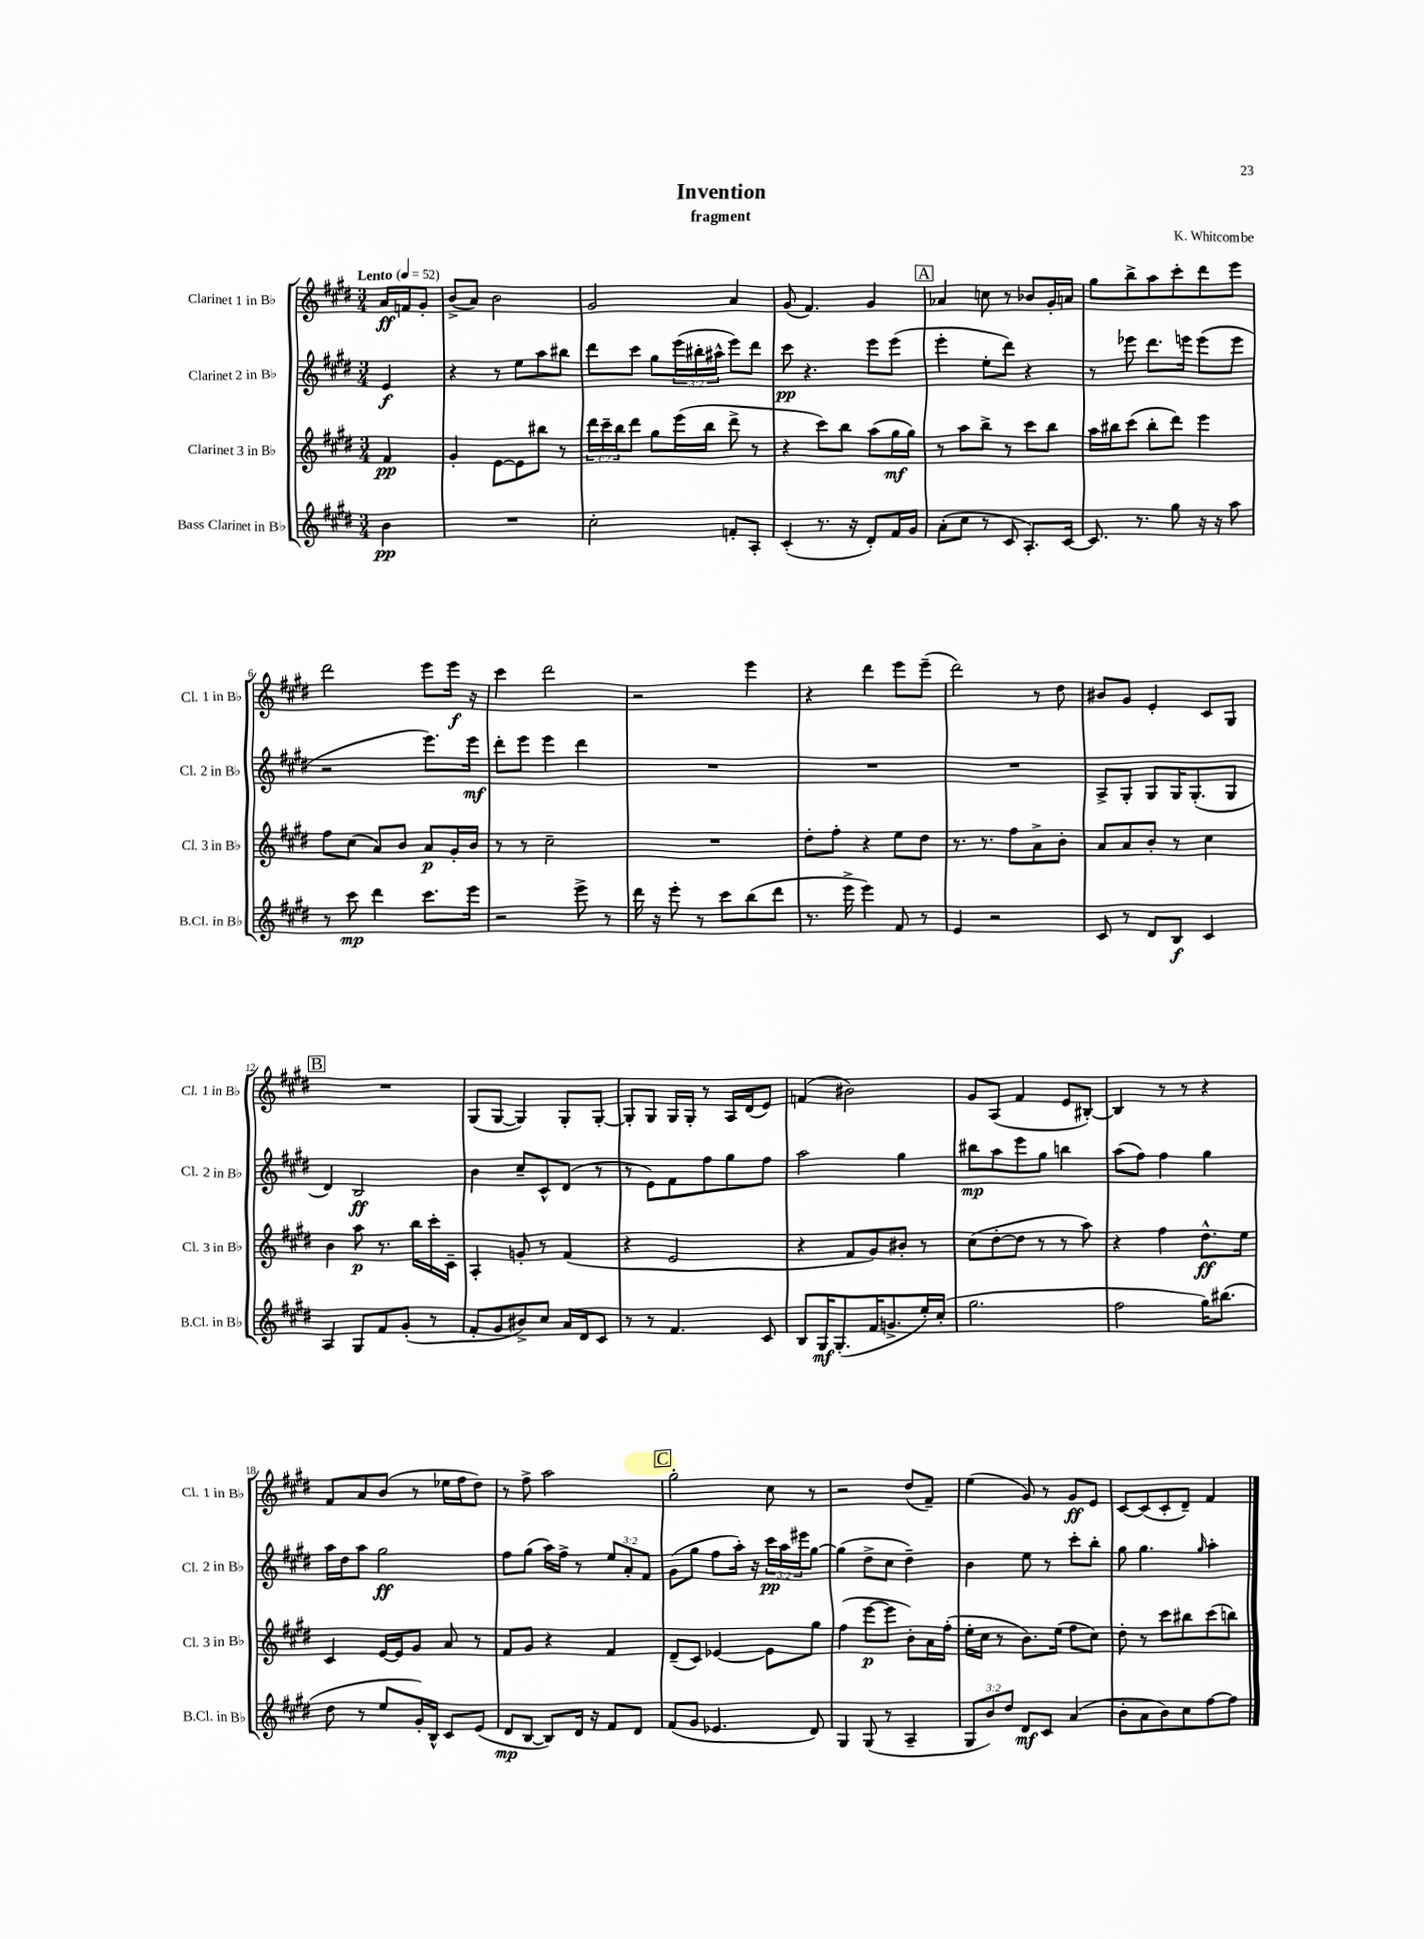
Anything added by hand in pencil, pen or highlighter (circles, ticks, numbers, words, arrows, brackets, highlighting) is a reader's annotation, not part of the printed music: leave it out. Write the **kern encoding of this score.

**kern	**kern	**kern	**kern
*staff4	*staff3	*staff2	*staff1
*clefG2	*clefG2	*clefG2	*clefG2
*k[f#c#g#d#]	*k[f#c#g#d#]	*k[f#c#g#d#]	*k[f#c#g#d#]
*M3/4	*M3/4	*M3/4	*M3/4
*MM52	*MM52	*MM52	*MM52
4b	4f#	4e	16a
.	.	.	16f
.	.	.	8g#'
=	=	=	=
2.r	4g#'	4r	(8b^
.	.	.	8a)
.	[8e	8r	2b
.	8e]	8ee	.
.	8bb#	8aa	.
.	8r	8bb#	.
=	=	=	=
2cc#'	24ddd#	8ddd#	2g#
.	24ccc#~	.	.
.	24bb	.	.
.	8ddd#	8ccc#	.
.	8gg#	8gg#	.
.	(16eee	(24eee	.
.	.	24bb#'	.
.	16bb	.	.
.	.	24aa#^^	.
8f'	8ddd#^	8eee)	4a
8A'	8r	8ddd#	.
=	=	=	=
(4c#'	4r	8ccc#	(8g#
.	.	4.r	4.f#)
8.r	8ccc#)	.	.
.	8bb	.	.
16r	.	.	.
8d#')	(8aa	8eee	4g#
16f#	16gg#	(8eee	.
16g#	16gg#)	.	.
=	=	=	=
(8a'	8r	4eee'	4a-
8cc#	8aa	.	.
8r	8bb^	8ee'	8cc
8c#	8r	8ddd#)	8r
8.A')	8ccc#	4r	8b-
.	8bb	.	16g#'
[16c#	.	.	16a
=	=	=	=
8.c#]	16aa	8r	8gg#
.	16bb#	.	.
.	(8ccc#	8eee-	8bb^
8.r	.	.	.
.	8bb#'	8.ddd#	8aa
8gg#	8ddd#)	.	8ccc#'
.	.	16eee	.
16r	4eee	(8eee	8ddd#
16r	.	.	.
8aa	.	8eee	8eee
=	=	=	=
8r	8ff#	2r	2ddd#
8ccc#	(8cc#	.	.
4ddd#	8a)	.	.
.	8b	.	.
8.ccc#	8a	8.eee)	8eee
.	16g#'	.	16eee
16eee	16b	16eee	16r
=	=	=	=
2r	8r	8ddd#'	4ccc#
.	8r	8eee	.
.	2cc#~	4eee	2ddd#
8eee^	.	4ddd#	.
8r	.	.	.
=	=	=	=
16ddd#	2.r	2.r	2r
16r	.	.	.
8eee'	.	.	.
8r	.	.	.
8ccc#	.	.	.
(8bb	.	.	4eee
8ddd#	.	.	.
=	=	=	=
8.r	8dd#'	2.r	4r
.	8ff#'	.	.
16eee^	.	.	.
4eee)	4r	.	4ddd#
8f#	8ee	.	8eee
8r	8dd#	.	(8eee~
=	=	=	=
4e	8.r	2.r	2ddd#)
.	8.r	.	.
2r	.	.	.
.	8ff#	.	.
.	8a^	.	8r
.	8b'	.	8dd#
=	=	=	=
8c#	8a	8A^	8b#
8r	8a	8G#'	8g#
8d#	8b'	8G#	4e'
8B	8r	16G#	.
.	.	(8.G#'	.
4c#	4cc#	.	8c#
.	.	8G#	8G#
=	=	=	=
4A	4b	4d#)	2.r
8G#	8aa	2B	.
8f#	8.r	.	.
(8g#'	.	.	.
.	16bb	.	.
8r	16ccc#'	.	.
.	16c#~	.	.
=	=	=	=
8f#'	4A'	4b	(8G#
8g#	.	.	[8G#
8b#^)	8g'	8cc#~	4G#])
8cc#	8r	8c#^^	.
16a	(4f#	(8d#	8G#'
16d#	.	.	.
8c#	.	8r	[8G#'
=	=	=	=
8r	4r	8r	8G#']
8r	.	8e)	8G#
4.f#	2e	8f#	16G#
.	.	.	16G#'
.	.	8ff#	8r
.	.	8gg#	16A
.	.	.	(16d#
8c#	.	8ff#	8e)
=	=	=	=
8B	4r	2aa	(4f
16G#	.	.	.
(8.G#'	.	.	.
.	8f#	.	2b#)
16f#	8g#)	.	.
8.g^	.	.	.
.	8b#'	4gg#	.
16ee')	8r	.	.
(16cc#'	.	.	.
=	=	=	=
2.gg#	(8cc#	8bb#	8g#
.	[8dd#'	8aa	(8A
.	8dd#]	8eee	4f#
.	8r	8gg#	.
.	8r	4bb	8e
.	8aa)	.	[8B#')
=	=	=	=
2ff#	4r	(8aa	4B#]
.	.	8ff#)	.
.	4ff#	4ff#	8r
.	.	.	8r
16gg#)	8.dd#^^	4gg#	4r
(8.bb#	.	.	.
.	16ee	.	.
=	=	=	=
8dd#	4c#	16aa	8f#
.	.	16dd#	.
8r	.	8aa	8a
8ee	[16e	2gg#	(8b
.	16e]	.	.
16g#')	8g#	.	8r
16B^^	.	.	.
8c#	8a	.	16ee-
.	.	.	16ff#
(8e	8r	.	8dd#)
=	=	=	=
8d#	8f#	8ff#	8r
[8B	8g#	(8gg#	8ff#^
8B])	4r	16aa)	2aa
.	.	16ff#^	.
16d#	.	8r	.
16r	.	.	.
8f#	4f#	12ee	.
.	.	12a'	.
8d#	.	.	.
.	.	12f#	.
=	=	=	=
(8f#	(8d#~	(8g#	2gg#'
8g#	8c#)	8gg#	.
4.e-	[4e-	8ff#	.
.	.	16aa')	.
.	.	16r	.
.	8e-]	24ccc#	8cc#
.	.	24aa	.
.	.	24eee#	.
8d#)	8gg#	[8gg#	8r
=	=	=	=
4G#	(4ff#	(4gg#]	2r
(8G#	[8eee	8dd#^	.
8r	8eee]	8cc#	.
4A~	8b')	4dd#~)	(8dd#
.	16a	.	8f#~)
.	(16ff#'	.	.
=	=	=	=
12G#	16ee'	4b	(4ee
.	16cc#	.	.
12b)	.	.	.
.	8r	.	.
12dd#	.	.	.
8d#	8.b)	8ee	8g#)
8c#	.	8r	8r
.	(16ee	.	.
(4a	8ff#	8ccc#'	8g#
.	8cc#)	8bb'	8e
=	=	=	=
8b'	8dd#'	8gg#	[8c#
8a	8r	4.gg#	(8c#]
8b)	8ccc#	.	8c#'
8cc#	8bb#	.	8d#~)
.	.	16qqgg#	.
[8ff#	(8ccc#	4aa'	4f#
8ff#]	8bb)	.	.
==	==	==	==
*-	*-	*-	*-
